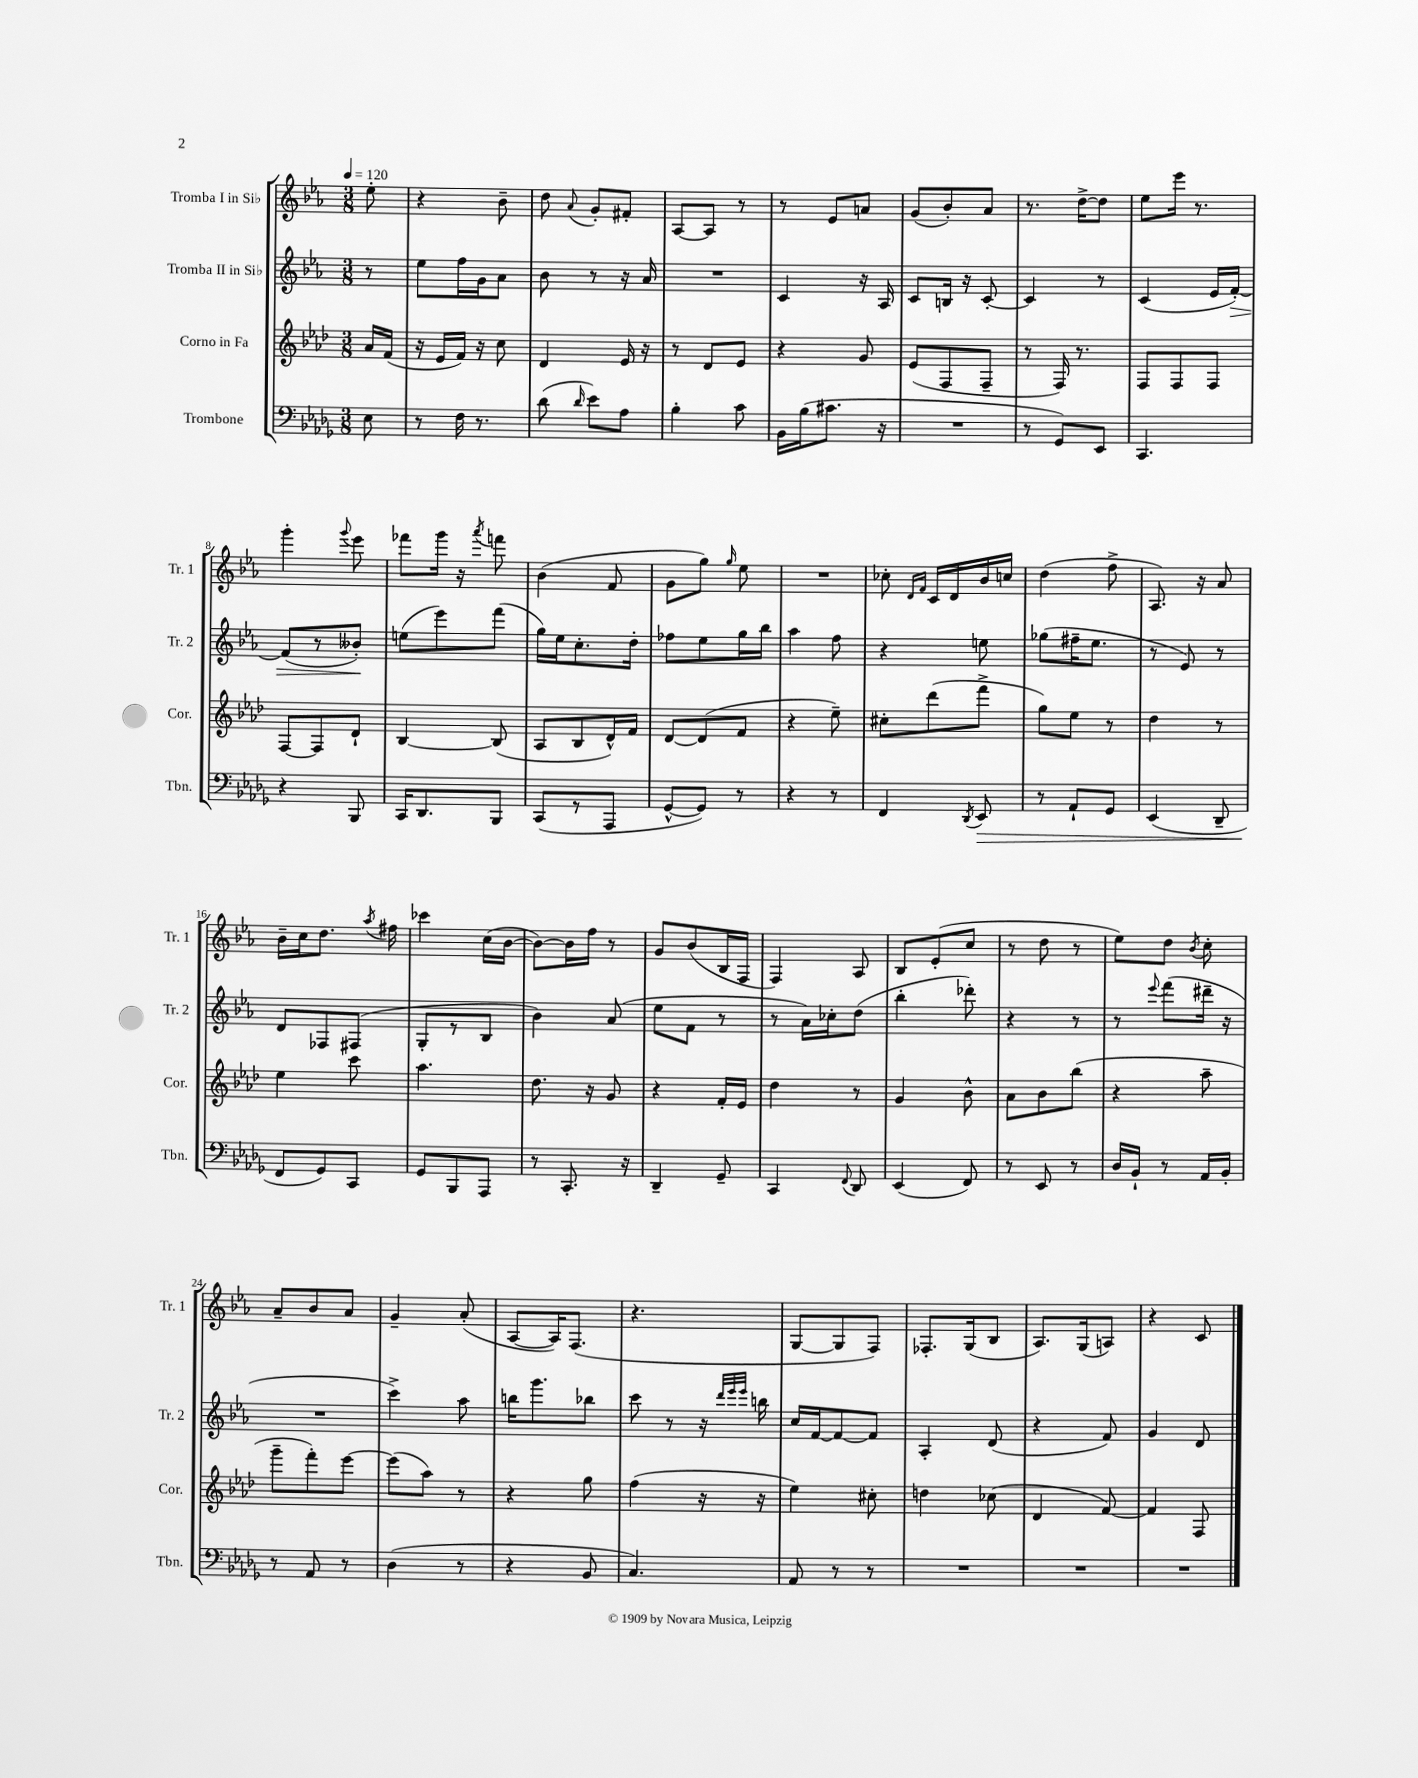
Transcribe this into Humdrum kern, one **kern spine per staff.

**kern	**dynam	**kern	**kern	**dynam	**kern
*part4	*part4	*part3	*part2	*part2	*part1
*staff4	*staff4	*staff3	*staff2	*staff2	*staff1
*I"Trombone	*	*I"Corno in Fa	*I"Tromba II in Si♭	*	*I"Tromba I in Si♭
*I'Tbn.	*	*I'Cor.	*I'Tr. 2	*	*I'Tr. 1
*clefF4	*	*clefG2	*clefG2	*	*clefG2
*k[b-e-a-d-g-]	*	*k[b-e-a-d-]	*k[b-e-a-]	*	*k[b-e-a-]
*M3/8	*	*M3/8	*M3/8	*	*M3/8
*MM120	*	*MM120	*MM120	*	*MM120
=	=	=	=	=	=
8E-\	.	16a-/LL	8r	.	8ee-'\
.	.	(16f/JJ	.	.	.
=1	=1	=1	=1	=1	=1
8r	.	16r	8ee-\L	.	4r
.	.	16e-/LL	.	.	.
16F\	.	16f/JJ)	16ff\L	.	.
8.r	.	16r	16g\J	.	.
.	.	8cc\	8a-\J	.	8b-~\
=2	=2	=2	=2	=2	=2
(8d-\	.	4d-/	8b-\	.	8dd\
16qqd-/	.	.	.	.	8qqa-/
8e-\L)	.	.	8r	.	8g'/L
8A-\J	.	16e-/	16r	.	8f#X'/J
.	.	16r	16a-/	.	.
=3	=3	=3	=3	=3	=3
4B-'\	.	8r	4.r	.	[8A-/L
.	.	8d-/L	.	.	8A-/J]
8c\	.	8e-/J	.	.	8r
=4	=4	=4	=4	=4	=4
16BB-\LL	.	4r	4c/	.	8r
(16B-\J	.	.	.	.	.
8.c#X\J	.	.	.	.	8e-/L
.	.	8g/	16r	.	8an/J
16r	.	.	16A-/	.	.
=5	=5	=5	=5	=5	=5
4.r	.	(8e-/L	8c/L	.	(8g/L
.	.	8F/	16Bn/Jk	.	8b-'/)
.	.	.	16r	.	.
.	.	8F~/J	[8c'/	.	8a-/J
=6	=6	=6	=6	=6	=6
8r	.	8r	4c/]	.	8.r
8GG-/L)	.	16F/)	.	.	.
.	.	8.r	.	.	[16dd^\KL
8EE-/J	.	.	8r	.	8dd\J]
=7	=7	=7	=7	=7	=7
4.CC/	.	8F/L	(4c/	.	8ee-\L
.	.	8F/	.	.	16eee-\Jk
.	.	.	.	.	8.r
.	.	8F/J	16e-/LL	.	.
!	!	!	!	!LO:HP:b	!
.	.	.	[16f'/JJ)	>	.
!!LO:LB:g=z
=8	=8	=8	=8	=8	=8
4r	.	[8F/L	(8f/L]	.	4ggg'\
.	.	8F/]	8r	.	.
.	.	.	.	.	8qqggg/
8BBB-/	.	8d-`/J	8b--X'/J)	.	8eee-\
.	.	.	.	]	.
=9	=9	=9	=9	=9	=9
16CC/KL	.	[4B-/	(8een\L	.	8fff-X\L
8.DD-/	.	.	.	.	.
.	.	.	8eee-\)	.	16ggg\Jk
.	.	.	.	.	16r
.	.	.	.	.	8qaaa-/
8BBB-/J	.	(8B-/]	(8fff\J	.	8fffn\
=10	=10	=10	=10	=10	=10
(8CC/L	.	8A-/L	16gg\LL)	.	(4b-\
.	.	.	16ee-\J	.	.
8r	.	8B-/	8.cc'\	.	.
8AAA-/J	.	16d-^^/L)	.	.	8f/
.	.	16f/JJ	16dd'\Jk	.	.
=11	=11	=11	=11	=11	=11
[8GG-^^/L	.	[8d-/L	8ff-X\L	.	8g\L
8GG-/J])	.	(8d-/]	8ee-\	.	8gg\J)
.	.	.	.	.	16qqgg/
8r	.	8f/J	16gg\L	.	8ee-\
.	.	.	16bb-\JJ	.	.
=12	=12	=12	=12	=12	=12
4r	.	4r	4aa-\	.	4.r
8r	.	8ee-~\)	8ff\	.	.
=13	=13	=13	=13	=13	=13
4FF/	.	8cc#X'\L	4r	.	8cc-X'\
.	.	.	.	.	16qqd/LL
.	.	.	.	.	16qqf/JJ
.	.	(8ddd-\	.	.	16c/LL
.	.	.	.	.	16d/
8qDD-/	.	.	.	.	.
!	!LO:HP:b	!	!	!	!
8EE-/	>	8fff^\J	8een\	.	16b-/
.	.	.	.	.	16ccn/JJ
=14	=14	=14	=14	=14	=14
8r	.	8gg\L)	(8gg-X\L	.	(4dd\
8AA-`/L	.	8ee-\J	16ff#X~\K	.	.
.	.	.	8.ee-\J	.	.
8GG-/J	.	8r	.	.	8ff^\
=15	=15	=15	=15	=15	=15
(4EE-/	.	4dd-\	8r	.	8.A-/)
.	.	.	8e-/)	.	.
.	.	.	.	.	16r
8DD-~/	.	8r	8r	.	8a-/
!!LO:LB:g=z
=16	=16	=16	=16	=16	=16
8FF/L	.	4ee-\	8d/L	.	16b-~\LL
.	.	.	.	.	16cc\J
8GG-/)	]	.	8F-X/	.	8.dd\J
8CC/J	.	8ccc\	(8F#X/J	.	.
.	.	.	.	.	8qaa-/
.	.	.	.	.	16ff#X\
=17	=17	=17	=17	=17	=17
8GG-/L	.	4.aa-\	8G'/L	.	4ccc-X\
8BBB-/	.	.	8r	.	.
8AAA-/J	.	.	8B-/J	.	(16cc\LL
.	.	.	.	.	[16b-\JJ
=18	=18	=18	=18	=18	=18
8r	.	8.dd-\	4b-\)	.	8b-\L_)
8.CC'/	.	.	.	.	16b-\L]
.	.	16r	.	.	16ff\JJ
.	.	8g/	(8a-/	.	8r
16r	.	.	.	.	.
=19	=19	=19	=19	=19	=19
4DD-~/	.	4r	8ee-\L	.	8g/L
.	.	.	8f\J	.	(8b-/
8GG-~/	.	16f'/LL	8r	.	16B-/L
.	.	16e-/JJ	.	.	16F/JJ
=20	=20	=20	=20	=20	=20
4CC/	.	4dd-\	8r	.	4F/)
.	.	.	16a-\LL)	.	.
.	.	.	16cc-X'\J	.	.
8qqFF/	.	.	.	.	.
8DD-/	.	8r	(8dd\J	.	8A-/
=21	=21	=21	=21	=21	=21
(4EE-/	.	4g/	4bb-'\	.	8B-/L
.	.	.	.	.	(8e-'/
8FF/)	.	8b-^^\	8ddd-X'\)	.	8cc/J
=22	=22	=22	=22	=22	=22
8r	.	8a-\L	4r	.	8r
8EE-/	.	8b-\	.	.	8dd\
8r	.	(8bb-\J	8r	.	8r
=23	=23	=23	=23	=23	=23
16D-/LL	.	4r	8r	.	8ee-\L)
16BB-`/JJ	.	.	.	.	.
.	.	.	8qqeee-/	.	.
8r	.	.	(8fff\L	.	8dd\J
.	.	.	.	.	8qb-/
16AA-/LL	.	8aa-~\	16ddd#X~\Jk	.	8cc'\
16BB-'/JJ	.	.	16r	.	.
!!LO:LB:g=z
=24	=24	=24	=24	=24	=24
8r	.	8ggg~\L	4.r	.	8a-~/L
8AA-/	.	8fff'\)	.	.	8b-/
8r	.	[8eee-\J	.	.	8a-/J
=25	=25	=25	=25	=25	=25
(4D-\	.	(8eee-\L]	4ccc^\)	.	4g~/
.	.	8aa-\J)	.	.	.
8r	.	8r	8aa-\	.	(8a-'/
=26	=26	=26	=26	=26	=26
4r	.	4r	16bbn\KL	.	[8A-/L
.	.	.	8.ggg\	.	.
.	.	.	.	.	16A-/K])
.	.	.	.	.	(8.F/J
8BB-/	.	8gg\	8bb-X\J	.	.
=27	=27	=27	=27	=27	=27
4.C/)	.	(4ff\	8ccc\	.	4.r
.	.	.	8r	.	.
.	.	16r	16r	.	.
.	.	.	32qqddd/LLL	.	.
.	.	.	32qqeee-/	.	.
.	.	.	32qqeee-/JJJ	.	.
.	.	16r	16bbn\	.	.
=28	=28	=28	=28	=28	=28
8AA-/	.	4ee-\)	16cc/LL	.	[8G/L
.	.	.	[16f/J	.	.
8r	.	.	8f/_	.	8G/]
8r	.	8cc#X'\	8f/J]	.	8F/J)
=29	=29	=29	=29	=29	=29
4.r	.	4ddn\	4A-'/	.	8.F-X'/L
.	.	.	.	.	(16G/k
.	.	(8cc-X\	(8d/	.	8B-/J
=30	=30	=30	=30	=30	=30
4.r	.	4d-/	4r	.	8.A-/L)
.	.	.	.	.	(16G/k
.	.	[8f/)	8f/)	.	8An/J)
=31	=31	=31	=31	=31	=31
4.r	.	4f/]	4g/	.	4r
.	.	8F/	8d/	.	8c/
==	==	==	==	==	==
*-	*-	*-	*-	*-	*-
